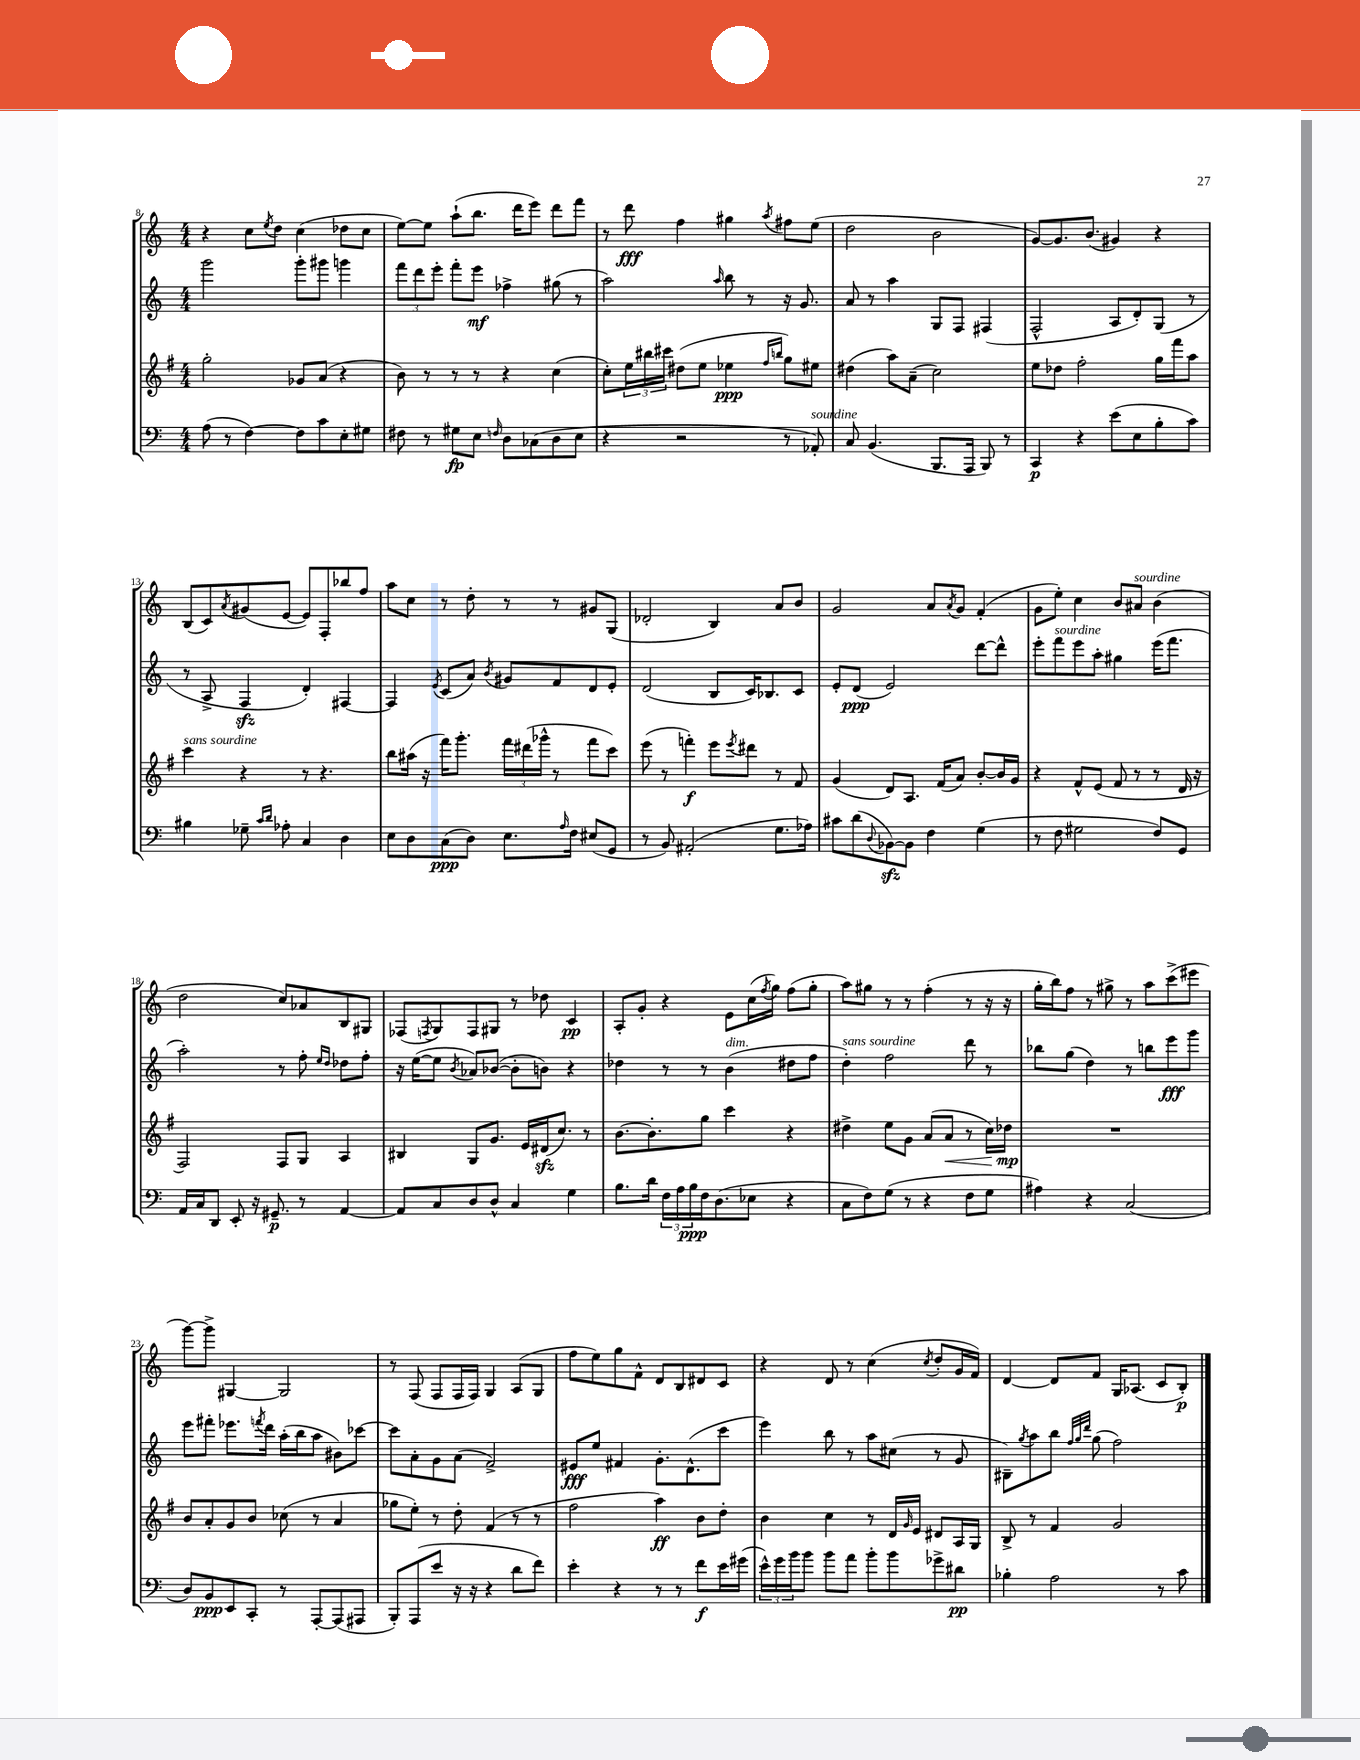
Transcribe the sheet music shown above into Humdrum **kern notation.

**kern	**kern	**kern	**kern
*staff4	*staff3	*staff2	*staff1
*clefF4	*clefG2	*clefG2	*clefG2
*k[]	*k[f#]	*k[]	*k[]
*M4/4	*M4/4	*M4/4	*M4/4
(8A	2gg'	2ggg	4r
8r	.	.	.
[4F)	.	.	8cc
.	.	.	8qee
.	.	.	8dd
8F]	8g-	8ggg'	(4cc
8c	(8a	8ggg#	.
8E'	4r	4ggg	8dd-
8G#	.	.	8cc
=	=	=	=
8F#	8b)	12fff	[8ee)
.	.	12ddd	.
8r	8r	.	8ee]
.	.	12eee'	.
8G#	8r	8fff'	(8aa`
8E	8r	8eee	8.bb
16qqF	.	.	.
8D	4r	4ff-^	.
.	.	.	16ddd
(8C-	.	.	8eee)
8D	(4cc	(8gg#	8ddd
8E	.	8r	8fff
=	=	=	=
4r	8cc')	2aa)	8r
.	24ee	.	8ddd
.	24bb#	.	.
.	24ccc#	.	.
2r	(8dd#	.	4ff
.	8ee	.	.
.	.	16qqaa	.
.	4ee-	8bb	4gg#
.	.	8r	.
.	16qqff#	.	.
.	16qqbb	.	8qaa
8r	8gg)	16r	8ff#
.	.	8.g	.
8AA-')	8ee#	.	(8ee
=	=	=	=
8C	(4dd#	8a	2dd
(4.BB	.	8r	.
.	8aa)	4aa	.
.	(8a~	.	.
8.BBB	2cc)	8G	2b
.	.	8F	.
16AAA	.	.	.
8BBB)	.	(4F#	.
8r	.	.	.
=	=	=	=
4CC	8ee	2F^^	[8g)
.	8dd-	.	8.g]
4r	2ff#'	.	.
.	.	.	(8.b
(8e	.	8A	4g#)
8E	.	8d')	.
8B'	16gg	(8G	4r
.	16fff#	.	.
8c)	8aa	8r	.
=	=	=	=
4B#	4ccc	8r	(8B
.	.	8A^	8c)
.	.	.	8qa
8G-~	4r	4F	(8g#
16qqc	.	.	.
16qqd	.	.	.
8A-'	.	.	[8e
4C	8r	4d')	8e])
.	4.r	.	8F'
4D	.	[4F#	8bb-
.	.	.	8ff
=	=	=	=
8E	8bb	4F#]	8aa
8D	(16aa#	.	8cc
.	16r	.	.
.	.	8qe	.
(8C	16fff#)	(8c	8r
.	8.ggg'	.	.
8D)	.	8a)	8dd'
.	.	8qb	.
8.E	24fff#	8g#	8r
.	(24ddd#	.	.
.	24ggg-^^	.	.
.	8r	8f	8r
16qqA	.	.	.
16F	.	.	.
(8E#	8fff#	8d	8g#
8GG	8ccc)	8e'	(8G
=	=	=	=
8r	(8eee	(2d	2d-'
8BB)	8r	.	.
(2AA#'	4fff')	.	.
.	8eee	8B	4B)
.	8qeee	.	.
.	8ddd#	16c)	.
.	.	8.B-	.
8.G	8r	.	8a
.	8f#	8c	8b
16A-)	.	.	.
=	=	=	=
8c#	(4g	8e'	2g
(8d	.	(8d	.
8qqD	.	.	.
[8BB-)	8d)	2e)	.
8BB-]	8.A	.	.
4F	.	.	8a
.	(16f#	.	.
.	.	.	8qa
.	8a)	.	8g
(4G	[8b'	[8ddd	(4f'
.	16b]	8ddd^^]	.
.	16g	.	.
=	=	=	=
8r	4r	8eee'	8g
8F	.	8fff	8ee')
2G#	8f#^^	8eee	4cc
.	(8e	8aa'	.
.	8f#	4gg#	8b
.	8r	.	8a#
8F)	8r	(16eee	(4b
.	.	8.fff	.
8GG	16d	.	.
.	16r	.	.
=	=	=	=
16AA	2F#)	2aa')	2dd
16C	.	.	.
8DD	.	.	.
8EE'	.	.	.
16r	.	.	.
8.GG#~	.	.	.
.	8F#	8r	8cc)
8r	8G	8ff'	8a-
.	.	16qqee	.
.	.	16qqdd	.
[4AA	4A	8dd-	8B
.	.	8ff'	8G#
=	=	=	=
8AA]	4B#	16r	(8F-
.	.	([16ee	.
.	.	.	8qF
8C	.	8ee]	8G)
.	.	8qb	.
8D	8G	8a-)	8F
8D^^	8.g	([8b-	8G#
4C	.	8b-']	8r
.	16e	.	.
.	(16d#	8b)	8dd-
.	8.cc)	.	.
4G	.	4r	4c
.	8r	.	.
=	=	=	=
8.B	[8.b	4dd-	8A'
.	.	.	8g'
16d	8.b']	.	.
24F	.	8r	4r
24A	.	.	.
24B	.	.	.
16F	8gg	8r	.
(8.D	.	.	.
.	4ccc	(4b	8e
8E-	.	.	(16cc
.	.	.	8qff
.	.	.	16gg)
4r	4r	8dd#	(8ff
.	.	8ff	8gg'
=	=	=	=
8C	4dd#^	4dd')	8aa)
8F)	.	.	8gg#
(8G	8ee	2ff	8r
8r	8g	.	8r
4r	(8a	.	(4ff'
.	8a	.	.
8F	8r	8ddd	8r
8G	16cc)	8r	16r
.	16dd-	.	16r
=	=	=	=
4A#)	1r	8bb-	16gg'
.	.	.	16bb)
.	.	(8gg	8ff
4r	.	4dd)	8r
.	.	.	8gg#^
(2C	.	8r	8r
.	.	8bb	8aa
.	.	8eee	(8ccc^
.	.	8ggg	8eee#
=	=	=	=
8D)	8b	8eee	[8ggg)
8BB	8a'	8fff#'	8ggg^]
8EE	8g	8.eee-	[4G#
8CC'	8b	.	.
.	.	8qfff	.
.	.	16ddd	.
8r	(8cc-	(16aa'	2G#]
.	.	16bb	.
[8AAA'	8r	8aa	.
(8AAA]	4a	8b#)	.
8AAA#	.	[8ccc-	.
=	=	=	=
8BBB')	8gg-	8ccc-]	8r
(8AAA	8ee')	8a'	(8F
8e	8r	8g	8F
16r	8dd'	(8a	16F
16r	.	.	16F)
4r	(4f#	2f^)	4G
8d	8r	.	(8A
8f)	8r	.	8G
=	=	=	=
4e'	2ff#	8e#	8ff
.	.	8ee	8ee)
4r	.	4f#	8gg
.	.	.	8f^^
8r	4aa)	8.g'	8d
8r	.	.	8B
.	.	(8.d^^	.
8f	8b	.	8d#
16e	8dd'	8ccc	8c
(16g#	.	.	.
=	=	=	=
24e^^)	4b	4eee)	4r
24g	.	.	.
24b	.	.	.
8b	.	.	.
8b	4cc	8bb	8d
8a	.	8r	8r
8b'	8r	8aa	(4cc
8b	16d	(8cc#	.
.	16qqg	.	.
.	16e	.	.
.	.	.	8qcc
8g-^	8d#	8r	8dd'
8d#	16A	8g	16g
.	16G	.	16f)
=	=	=	=
4B-'	8B^	8B#~)	[4d
.	.	8qgg	.
.	8r	8aa	.
2A	4f#	8bb	8d]
.	.	32qqff	.
.	.	32qqgg	.
.	.	32qqddd	.
.	.	(8gg	8f
.	2g	2ff)	16G
.	.	.	(8.A-
8r	.	.	8c
8c	.	.	8B')
==	==	==	==
*-	*-	*-	*-
